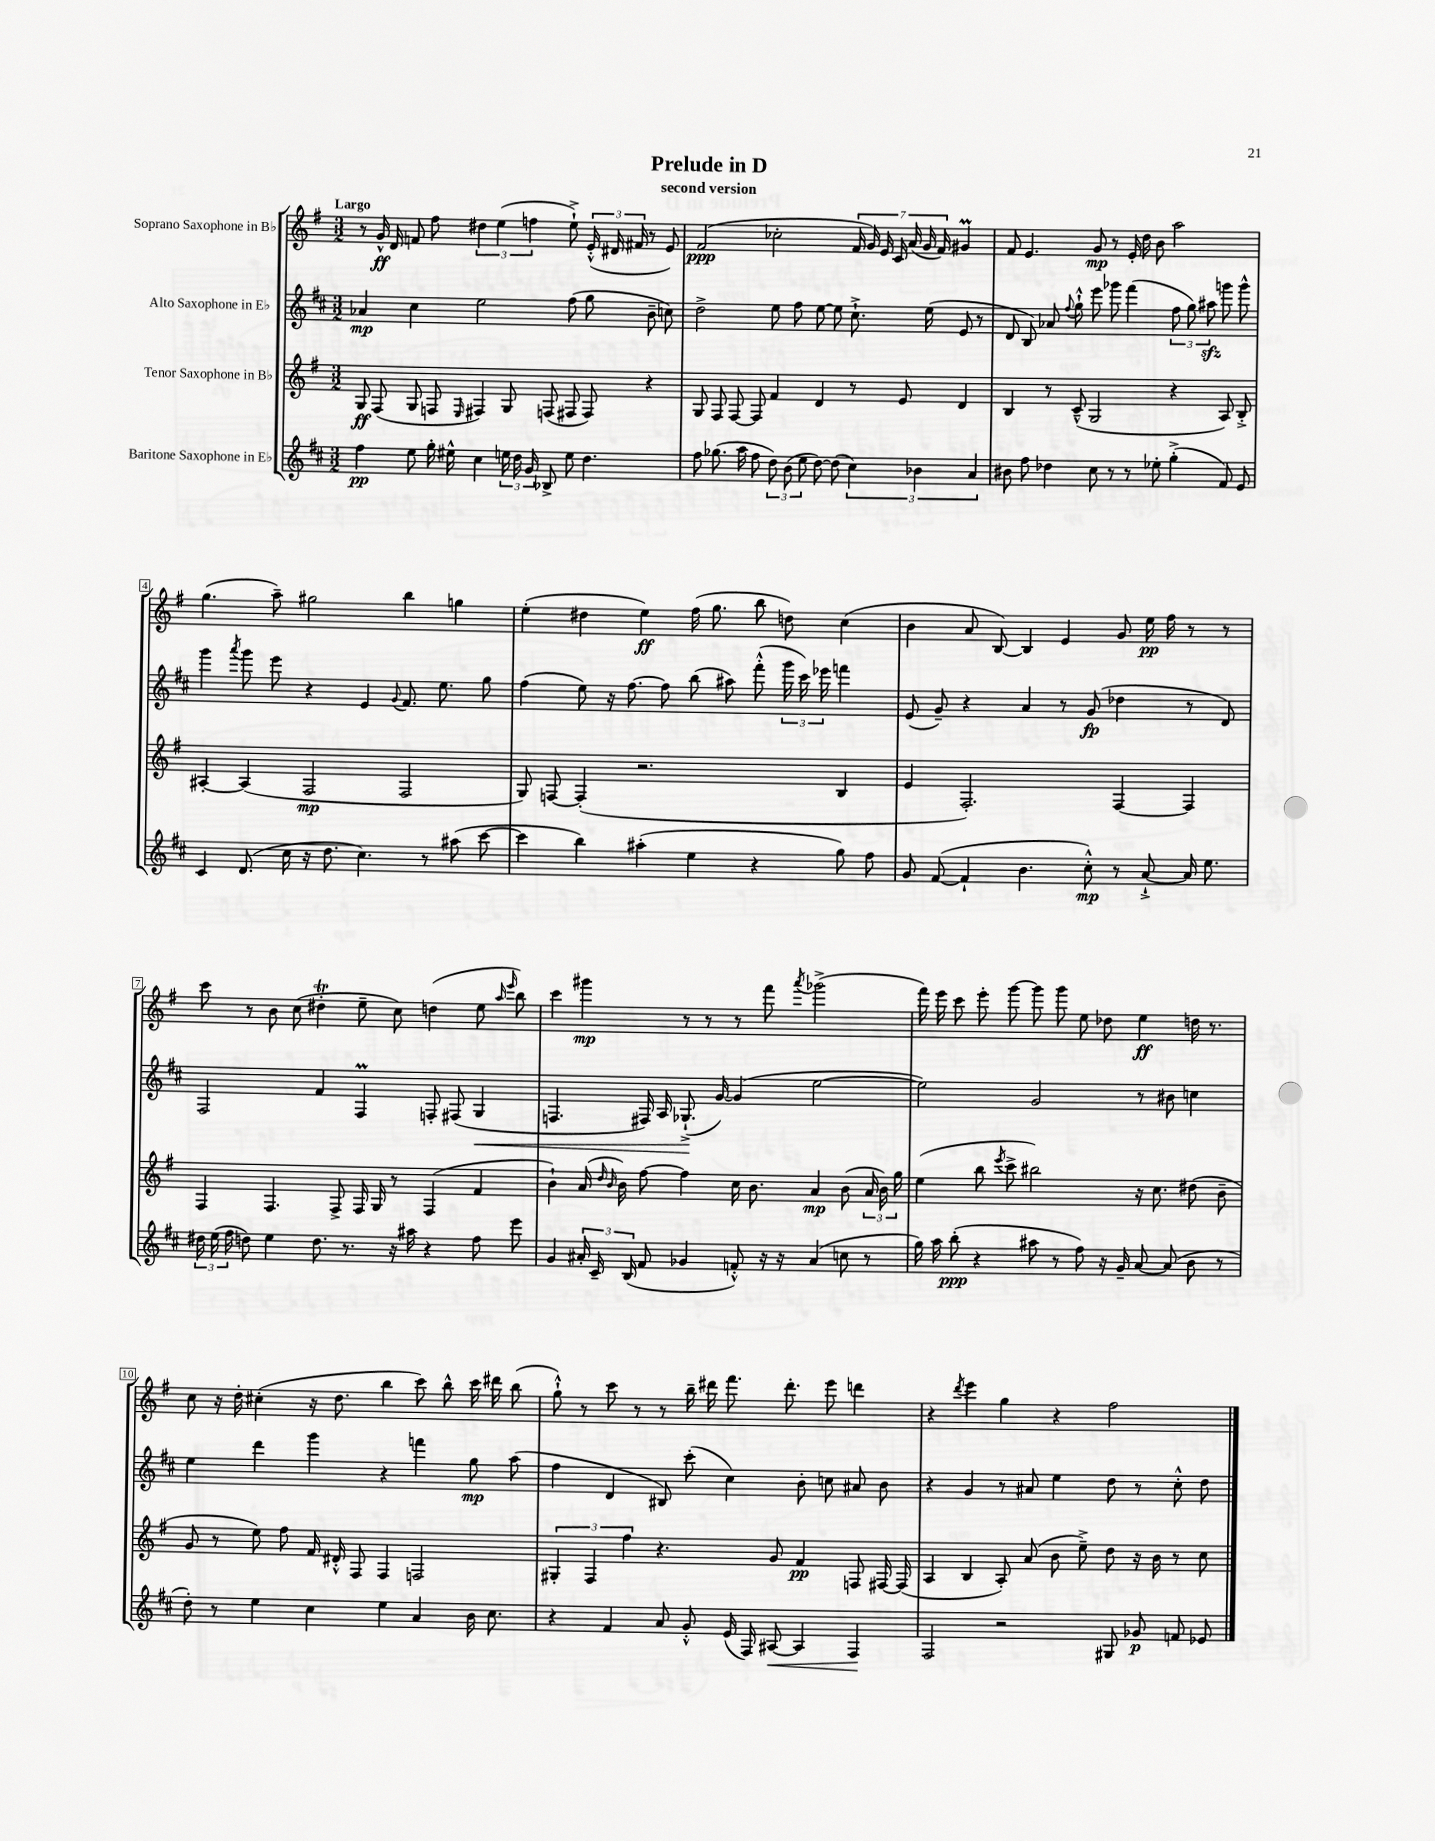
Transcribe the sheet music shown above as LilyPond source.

\header { title = "Prelude in D" subtitle = "second version" }
<<
\new StaffGroup <<
\new Staff = "s0" \with { instrumentName = "Soprano Saxophone in Bb" } {
    \clef treble \key g \major \numericTimeSignature \time 3/2 \tempo "Largo"
    \autoBeamOff r8 g'16-^\ff d'16 f'8 fis''8 \tuplet 3/2 { dis''4 e''4( f''4 } e''8-!->) \tuplet 3/2 { e'16-.-^( dis'16 fis'16 } r8 e'8) |
    fis'2\ppp( ces''2-. \tuplet 7/4 { fis'16 g'16) e'16 c'16 a'16( g'16 fis'16) } gis'4\prall |
    fis'8 e'4. g'8\mp r8 e'16-. d''16 b'8 a''2 |
    g''4.( a''8--) gis''2 b''4 g''4 |
    e''4-.( dis''4 e''4\ff) fis''16( g''8. b''8 d''8) c''4( |
    b'4 a'8 b8~) b4 e'4 g'8 e''16\pp fis''16 r8 r8 |
    c'''8 r8 b'8 c''8( dis''4-.\trill e''8-- c''8) d''4( e''8 \grace { a''16 e'''16 } b''8) |
    c'''4 gis'''4\mp r8 r8 r8 fis'''8 \acciaccatura { a'''8 } ges'''2->( |
    fis'''16) e'''16 c'''8 e'''8-. g'''8~ g'''8 g'''8 e''8 des''8 e''4\ff d''16 r8. |
    c''8 r16 d''16-. cis''4-.( r16 d''8. b''4 c'''8) b''8-^ c'''16 dis'''16 b''8( |
    g''8-!-^) r8 c'''8 r8 r8 b''16-- dis'''16 fis'''8. dis'''8.-. e'''8 d'''4 |
    r4 \acciaccatura { d'''8 } e'''4 g''4 r4 fis''2 \bar "|." |
}
\new Staff = "s1" \with { instrumentName = "Alto Saxophone in Eb" } {
    \clef treble \key d \major \numericTimeSignature \time 3/2
    \autoBeamOff aes'4\mp cis''4 e''2 fis''8( g''8 b'8-- c''8) |
    d''2-> e''8 fis''8 e''8~ e''8 cis''8.-!-> e''16( e'8 r8 |
    d'8 b8) aes'8 \appoggiatura { fis''8 } g''8-!-^ e'''8 ges'''8 fis'''4( \tuplet 3/2 { fis''8 g''8) ais''8\sfz } g'''8 g'''8-^ |
    g'''4 \acciaccatura { a'''8 } g'''8 e'''8 r4 e'4 \appoggiatura { g'8 } fis'8. e''8. g''8 |
    fis''4( e''8) r16 fis''8.~ fis''8 b''8( ais''8) fis'''8-.-^( \tuplet 3/2 { g'''16 cis'''16) ees'''16 } f'''4 |
    e'8( g'8--) r4 a'4 r8 g'8\fp( des''4 r8 d'8) |
    fis2 fis'4 fis4\prall f8-. fis8( g4\< |
    f4. fis16) a16 ges8.-!->\!( g'16~) g'4( e''2~ |
    e''2) g'2 r8 bis'8 c''4 |
    e''4 d'''4 g'''4 r4 f'''4 g''8\mp a''8( |
    fis''4 d'4 bis8) cis'''8-.( cis''4) b'8-. c''8 ais'8 b'8 |
    r4 g'4 r8 ais'8 e''4 d''8 r8 cis''8-.-^ d''8 \bar "|." |
}
\new Staff = "s2" \with { instrumentName = "Tenor Saxophone in Bb" } {
    \clef treble \key g \major \numericTimeSignature \time 3/2
    \autoBeamOff g8\ff fis8( g8 f8 \grace { e16 } fis4) g8 f8( fis8 fis8) r4 |
    g8 fis8 fis8~ fis8 fis'4 d'4 r8 e'8 d'4 |
    b4 r8 c'8---^( g2 r4 a8) b8-.-> |
    ais4~-. ais4( fis2\mp fis2 |
    g8) f8~ f4-.( r2. b4 |
    e'4 fis2.-.) fis4~ fis4 |
    fis4 fis4. fis8-> fis16 g16 r8 fis4( fis'4 |
    b'4-!) a'16( \grace { d''16 b'16 } b'16) fis''8~ fis''4 c''16 b'8. a'4\mp b'8( \tuplet 3/2 { a'16 b'16) g''16 } |
    e''4( b''8 \acciaccatura { e'''8 } c'''8-> bis''2) r16 c''8. dis''8( b'8-- |
    g'8 r8 e''8) fis''8 fis'16 dis'16-.-^ fis8 fis4 f2 |
    \tuplet 3/2 { gis4-. fis4 fis''4 } r4. g'8 fis'4\pp f8 fis16~ fis16( |
    a4 b4 a8-.) a'8( b'8 e''8--->) d''8 r16 b'16 r8 c''8 \bar "|." |
}
\new Staff = "s3" \with { instrumentName = "Baritone Saxophone in Eb" } {
    \clef treble \key d \major \numericTimeSignature \time 3/2
    \autoBeamOff fis''4\pp e''8 g''16-. eis''16-^ cis''4 \tuplet 3/2 { e''16 d''16 g'16 } bes8-> e''8 d''4. |
    fis''8 ges''8.( a''16 fis''8 \tuplet 3/2 { d''8) b'8( e''8 } d''8~) d''8( \tuplet 3/2 { cis''4) bes'4 a'4 } |
    bis'8 fis''8 des''4 cis''8 r8 r8 ees''8-. g''4-.->( fis'8) e'8 |
    cis'4 d'8.( cis''16 r16 d''8. cis''4.) r8 ais''8( cis'''8~ |
    cis'''4 b''4) ais''4-.( e''4 r4 g''8) fis''8 |
    g'8 fis'8~( fis'4-! b'4. cis''8-.-^\mp) r8 a'8~-!-> a'16 e''8. |
    \tuplet 3/2 { dis''16 e''16( fis''16 } d''8) e''4 d''8. r8. r16 ais''16 r4 fis''8 e'''8 |
    g'4 \tuplet 3/2 { ais'16-. cis'16-- b16( } fis'8 ges'4 f'8-.-^) r16 r16 ais'4( c''8 r8 |
    g''16) a''16 b''8-.\ppp( r4 ais''8 r8 fis''8) r16 g'16-- a'8~ a'8( b'8 r8 |
    d''8-.) r8 e''4 cis''4 e''4 a'4 b'16 cis''8. |
    r4 fis'4 a'8 g'8-.-^ e'16( fis16) ais8~\< ais4 fis4\! |
    fis2 r2 gis8 ges'8\p f'8 ees'8 \bar "|." |
}
>>
>>
\layout { \context { \Score \override BarNumber.stencil = #(make-stencil-boxer 0.1 0.3 ly:text-interface::print) } }
